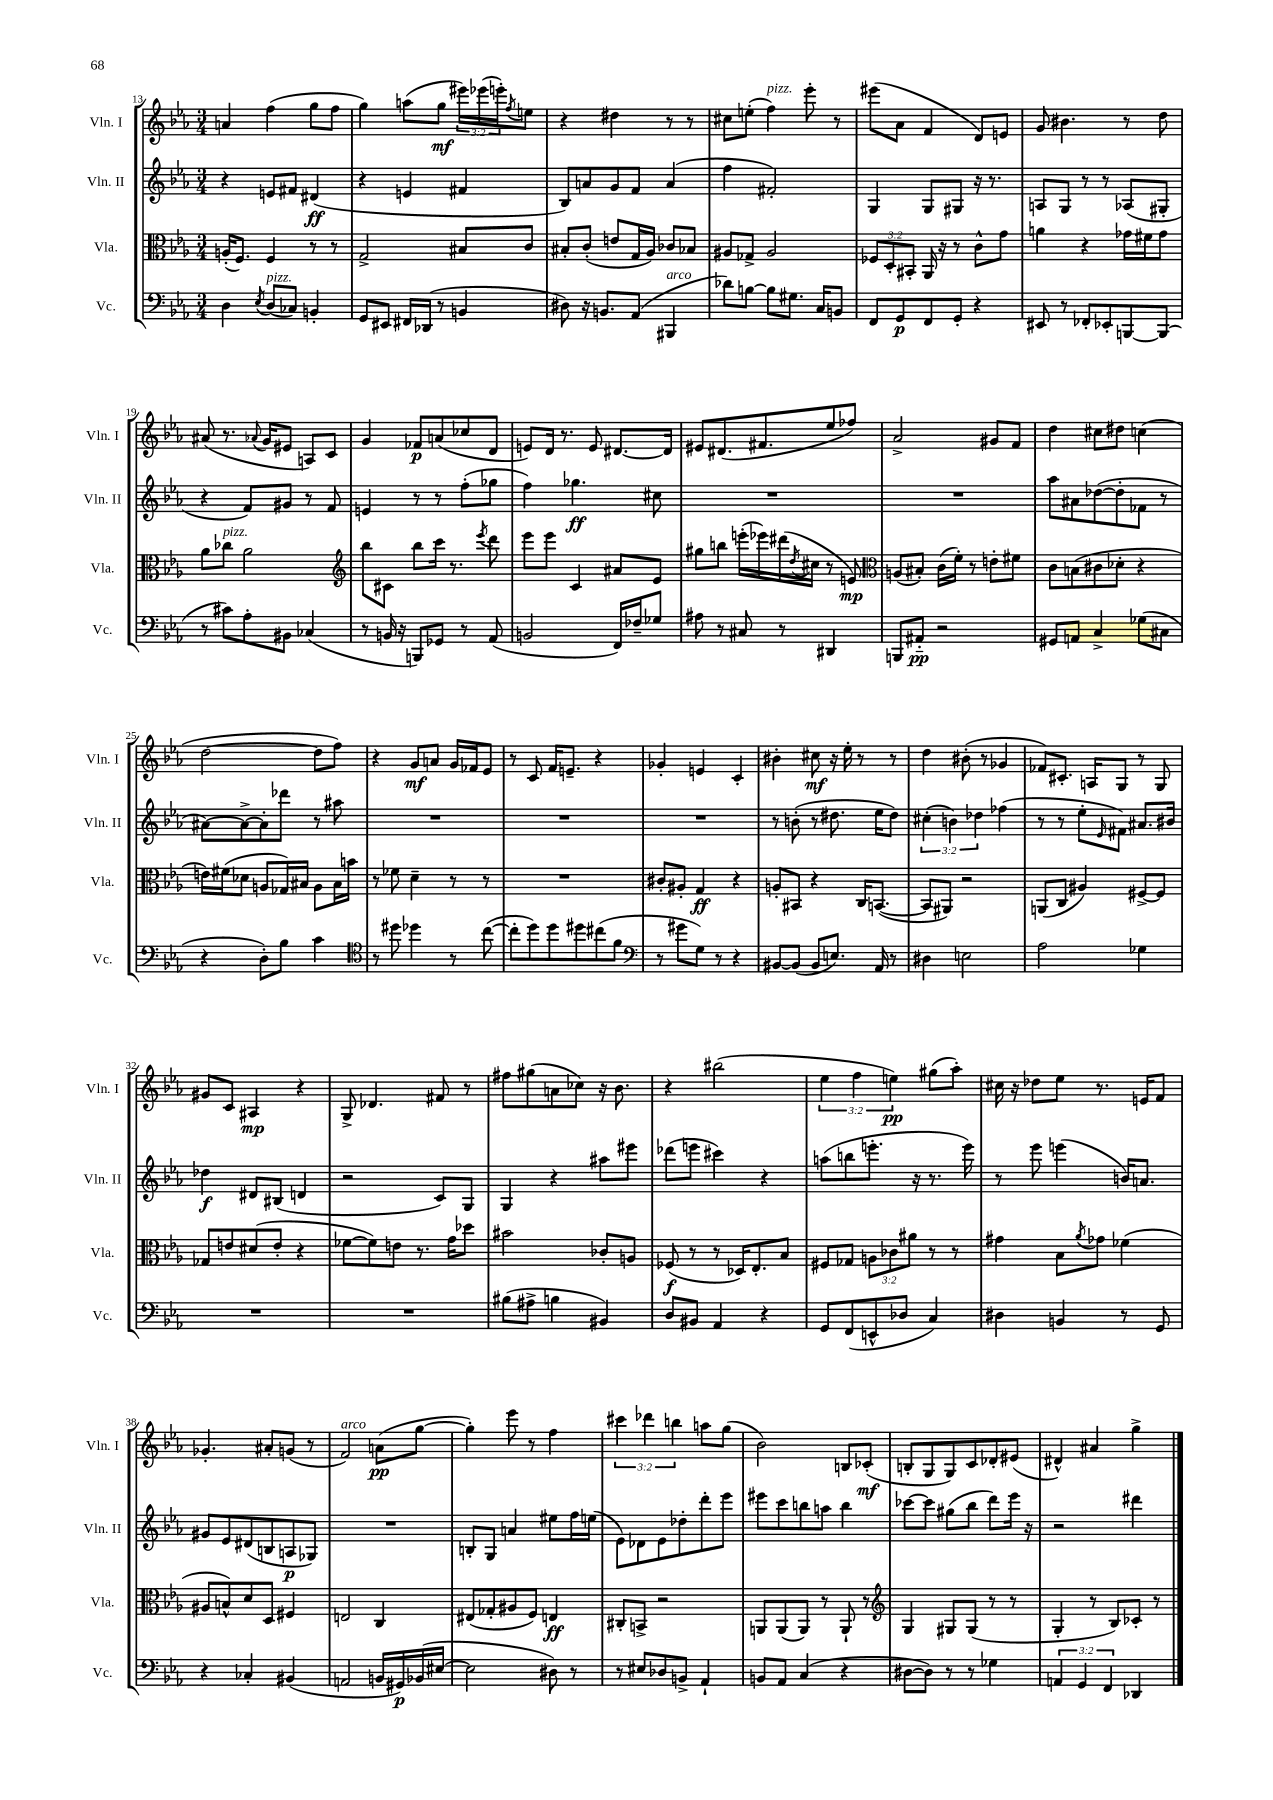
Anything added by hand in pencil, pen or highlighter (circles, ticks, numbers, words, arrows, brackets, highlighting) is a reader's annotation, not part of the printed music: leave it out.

**kern	**dynam	**kern	**dynam	**kern	**dynam	**kern	**dynam
*part4	*part4	*part3	*part3	*part2	*part2	*part1	*part1
*staff4	*staff4	*staff3	*staff3	*staff2	*staff2	*staff1	*staff1
*I"Vc.	*	*I"Vla.	*	*I"Vln. II	*	*I"Vln. I	*
*I'Vc.	*	*I'Vla.	*	*I'Vln. II	*	*I'Vln. I	*
*clefF4	*	*clefC3	*	*clefG2	*	*clefG2	*
*k[b-e-a-]	*	*k[b-e-a-]	*	*k[b-e-a-]	*	*k[b-e-a-]	*
*M3/4	*	*M3/4	*	*M3/4	*	*M3/4	*
=13	=13	=13	=13	=13	=13	=13	=13
4D\	.	(16An'/KL	.	4r	.	4an/	.
.	.	8.F/J)	.	.	.	.	.
8qE-/	.	.	.	.	.	.	.
!LO:TX:a:i:t=pizz.	!	!	!	!	!	!	!
(8D/L	.	4F/	.	8en/L	.	(4ff\	.
8C-X/J)	.	.	.	8f#X/J	.	.	.
4BBn'/	.	8r	.	(4d#X/	ff	8gg\L	.
.	.	8r	.	.	.	8ff\J	.
=14	=14	=14	=14	=14	=14	=14	=14
8GG/L	.	2G^/	.	4r	.	4gg\)	.
8EE#X/J	.	.	.	.	.	.	.
16FF#X/LL	.	.	.	4en/	.	(8aan\L	.
(16DD-X/JJ	.	.	.	.	.	.	.
8r	.	.	.	.	.	8gg\J	mf
4BBn/	.	8B#X/L	.	4f#X/	.	24eee#X\LL)	.
.	.	.	.	.	.	(24eee-X\	.
.	.	.	.	.	.	24eeen'\J)	.
.	.	.	.	.	.	8qff/	.
.	.	8c/J	.	.	.	8een\J	.
=15	=15	=15	=15	=15	=15	=15	=15
8D#X\)	.	8B#X'/L	.	8B-/L)	.	4r	.
16r	.	(8c'/J	.	8an/	.	.	.
8.BBn/L	.	.	.	.	.	.	.
.	.	8en/L	.	8g/	.	4dd#X\	.
(8AA-/J	.	16G/L	.	8f/J	.	.	.
.	.	16A-/JJ)	.	.	.	.	.
!LO:TX:a:i:t=arco	!	!	!	!	!	!	!
4BBB#X/	.	8c-X/L	.	(4a/	.	8r	.
.	.	8B-X/J	.	.	.	8r	.
=16	=16	=16	=16	=16	=16	=16	=16
8d-X\L)	.	8A#X/L	.	4ff\	.	8cc#X\L	.
[8Bn\J	.	8G-X^/J	.	.	.	(8een'\J	.
!	!	!	!	!	!	!LO:TX:a:i:t=pizz.	!
8B\L]	.	2A#/	.	2f#X'/)	.	4ff\)	.
8.G#X\J	.	.	.	.	.	.	.
.	.	.	.	.	.	8eee-'\	.
16C/KL	.	.	.	.	.	.	.
8BBn/J	.	.	.	.	.	8r	.
=17	=17	=17	=17	=17	=17	=17	=17
8FF/L	.	12F-X/L	.	4G/	.	(8eee#X\L	.
.	.	12D'/	.	.	.	.	.
8GG/	p	.	.	.	.	8a-\J	.
.	.	12BB#X'/J	.	.	.	.	.
8FF/	.	16AA-/	.	8G/L	.	4f/	.
.	.	16r	.	.	.	.	.
8GG'/J	.	8r	.	8G#X/J	.	.	.
4r	.	8c^^\L	.	16r	.	8d/L)	.
.	.	.	.	8.r	.	.	.
.	.	8g\J	.	.	.	8en/J	.
=18	=18	=18	=18	=18	=18	=18	=18
8EE#X/	.	4an\	.	8An/L	.	8g/	.
8r	.	.	.	8G/J	.	4.b#X\	.
8FF-X'/L	.	4r	.	8r	.	.	.
8EE-X'/	.	.	.	8r	.	.	.
[8BBBn/	.	16g-X\LL	.	(8A-X/L	.	8r	.
.	.	16f#X\J	.	.	.	.	.
(8BBB/J]	.	8g-\J	.	8G#X'/J	.	8dd\	.
!!LO:LB:g=z
=19	=19	=19	=19	=19	=19	=19	=19
8r	.	8a-\L	.	4r	.	(8a#X/	.
!	!	!LO:TX:a:i:t=pizz.	!	!	!	!	!
8c#X\L)	.	8cc-X\J	.	.	.	8.r	.
8A-'\	.	2a-\	.	8f/L)	.	.	.
.	.	.	.	.	.	8qqa-X/	.
.	.	.	.	.	.	16g/KL	.
8BB#X\J	.	.	.	8g#X/J	.	8e#X/J	.
(4C-X/	.	.	.	8r	.	8An/L)	.
.	.	.	.	8f/	.	8c/J	.
=20	=20	=20	=20	=20	=20	=20	=20
*	*	*clefG2	*	*	*	*	*
8r	.	8bb-\L	.	4en/	.	4g/	.
16BBn/	.	8c#X\J	.	.	.	.	.
16r	.	.	.	.	.	.	.
8BBBn/L)	.	8bb-\L	.	8r	.	8f-X/L	p
8GG-X/J	.	16ccc\Jk	.	8r	.	(8an/	.
.	.	8.r	.	.	.	.	.
8r	.	.	.	(8ff'\L	.	8cc-X/	.
.	.	8qeee-/	.	.	.	.	.
(8AA-/	.	8ddd\	.	8gg-X\J	.	8d/J	.
=21	=21	=21	=21	=21	=21	=21	=21
2BBn/	.	8eee-\L	.	4ff\)	.	8en/L)	.
.	.	8eee-\J	.	.	.	16d/Jk	.
.	.	.	.	.	.	8.r	.
.	.	4c/	.	4.gg-X\	ff	.	.
.	.	.	.	.	.	8e/	.
16FF/LL)	.	8a#X/L	.	.	.	[8.d#X/L	.
16F-X~/J	.	.	.	.	.	.	.
8G-X/J	.	8e-/J	.	8cc#X\	.	.	.
.	.	.	.	.	.	16d#/Jk]	.
=22	=22	=22	=22	=22	=22	=22	=22
8A#X\	.	8gg#X\L	.	2.r	.	8e#X/L	.
8r	.	8bbn\J	.	.	.	(8.d#X/	.
8C#X/	.	(16eeen'\LL	.	.	.	.	.
.	.	16eee-X\)	.	.	.	8.f#X/	.
8r	.	(16ddd#X\	.	.	.	.	.
.	.	8qdd/	.	.	.	.	.
.	.	16cc#X\JJ	.	.	.	.	.
4DD#X/	.	8r	.	.	.	8ee-/	.
.	.	8en/)	mp	.	.	8ff-X/J)	.
=23	=23	=23	=23	=23	=23	=23	=23
*	*	*clefC3	*	*	*	*	*
8BBBn/L	.	(8An/L	.	2.r	.	2a-^/	.
8AA#X/J	pp	8B#X'/J)	.	.	.	.	.
2r	.	(16c\LL	.	.	.	.	.
.	.	16f'\JJ)	.	.	.	.	.
.	.	8r	.	.	.	.	.
.	.	8en'\L	.	.	.	8g#X/L	.
.	.	8f#X\J	.	.	.	8f/J	.
=24	=24	=24	=24	=24	=24	=24	=24
8GG#X/L	.	8c\L	.	8aa-\L	.	4dd\	.
8AAn/J	.	(8Bn\	.	8a#X\	.	.	.
4C^/	.	8c#X\	.	([8dd-X\	.	8cc#X\L	.
.	.	8d-X'\J	.	8dd-'\]	.	8dd#X\J	.
(8G-X\L	.	4r	.	8f-X\J	.	(4ccn\	.
8C#X\J	.	.	.	8r	.	.	.
!!LO:LB:g=z
=25	=25	=25	=25	=25	=25	=25	=25
4r	.	16en\LL)	.	[8a#X\L)	.	[2dd\	.
.	.	(16f#X\J	.	.	.	.	.
.	.	8d-X\J	.	8a#^\_	.	.	.
8D'\L)	.	8An/L	.	8a#'\]	.	.	.
8B-\J	.	16G-X/L)	.	8ddd-X\J	.	.	.
.	.	16B#X/JJ	.	.	.	.	.
4c\	.	8A\L	.	8r	.	8dd\L]	.
.	.	16B#\L	.	8aa#X\	.	8ff\J)	.
.	.	16bn\JJ	.	.	.	.	.
=26	=26	=26	=26	=26	=26	=26	=26
*clefC4	*	*	*	*	*	*	*
8r	.	8r	.	2.r	.	4r	.
8dd#X\	.	8f-X\	.	.	.	.	.
4dd-X\	.	4d~\	.	.	.	8g/L	mf
.	.	.	.	.	.	8an/J	.
8r	.	8r	.	.	.	16g/LL	.
.	.	.	.	.	.	16f-X/J	.
([8cc\	.	8r	.	.	.	8e-/J	.
=27	=27	=27	=27	=27	=27	=27	=27
8cc'\L]	.	2.r	.	2.r	.	8r	.
8dd\)	.	.	.	.	.	8c/	.
8dd\	.	.	.	.	.	16f/KL	.
.	.	.	.	.	.	8.en~/J	.
8dd#X\	.	.	.	.	.	.	.
(8cc#X\	.	.	.	.	.	4r	.
8f\J	.	.	.	.	.	.	.
=28	=28	=28	=28	=28	=28	=28	=28
*clefF4	*	*	*	*	*	*	*
8r	.	8c#X'/L	.	2.r	.	4g-X'/	.
8g#X\L	.	8A#X'/J	.	.	.	.	.
8G\J)	.	4G/	ff	.	.	4en/	.
8r	.	.	.	.	.	.	.
4r	.	4r	.	.	.	4c'/	.
=29	=29	=29	=29	=29	=29	=29	=29
[8BB#X/L	.	8An'/L	.	8r	.	4b#X'\	.
(8BB#/J]	.	8BB#X/J	.	(8bn'\	.	.	.
8BB#/L	.	4r	.	8r	.	8cc#X\	mf
8.En/J)	.	.	.	8.dd#X\	.	16r	.
.	.	.	.	.	.	16ee-'\	.
.	.	16C/KL	.	.	.	8r	.
16AA-/	.	([8.BBn/J	.	16ee-\KL	.	.	.
8r	.	.	.	8dd#\J)	.	8r	.
=30	=30	=30	=30	=30	=30	=30	=30
4D#X\	.	8BB/L]	.	(6cc#X'\	.	4dd\	.
.	.	8AA#X/J)	.	.	.	.	.
.	.	.	.	6bn\)	.	.	.
2En\	.	2r	.	.	.	(8b#X'\	.
.	.	.	.	6dd-X\	.	.	.
.	.	.	.	.	.	8r	.
.	.	.	.	(4ff-X\	.	4g-X/	.
=31	=31	=31	=31	=31	=31	=31	=31
2A-\	.	(8AAn/L	.	8r	.	8f-X/L)	.
.	.	8C/J	.	8r	.	8.c#X'/J	.
.	.	4A#X/)	.	8ee-'\L	.	.	.
.	.	.	.	.	.	16An/KL	.
.	.	.	.	16qqe-/	.	.	.
.	.	.	.	8f#X\J)	.	8G/J	.
4G-X\	.	[8F#X^/L	.	8.a#X/L	.	8r	.
.	.	8F#/J]	.	.	.	8G/	.
.	.	.	.	16b#X/Jk	.	.	.
!!LO:LB:g=z
=32	=32	=32	=32	=32	=32	=32	=32
2.r	.	8G-X/L	.	4dd-X\	f	8g#X/L	.
.	.	8en/	.	.	.	8c/J	.
.	.	(8d#X/	.	8d#X/L	.	4A#X/	mp
.	.	8e'/J	.	(8B#X/J	.	.	.
.	.	4r	.	4dn/	.	4r	.
=33	=33	=33	=33	=33	=33	=33	=33
2.r	.	[8f-X\L	.	2r	.	8G^/	.
.	.	8f-\])	.	.	.	4.d-X/	.
.	.	8en\J	.	.	.	.	.
.	.	8.r	.	.	.	.	.
.	.	.	.	8c/L)	.	8f#X/	.
.	.	16g\KL	.	.	.	.	.
.	.	8dd-X\J	.	8G/J	.	8r	.
=34	=34	=34	=34	=34	=34	=34	=34
(8B#X\L	.	2b#X\	.	4G/	.	8ff#X\L	.
8A#X^\J	.	.	.	.	.	(8gg#X\	.
4Bn\	.	.	.	4r	.	8an\	.
.	.	.	.	.	.	8cc-X\J)	.
4BB#X/)	.	8c-X'/L	.	8aa#X\L	.	16r	.
.	.	.	.	.	.	8.b-\	.
.	.	8An/J	.	8eee#X\J	.	.	.
=35	=35	=35	=35	=35	=35	=35	=35
8D/L	.	(8F-X/	f	(8ddd-X\L	.	4r	.
8BB#X/J	.	8r	.	8eeen\J	.	.	.
4AA-/	.	8r	.	4ccc#X\)	.	(2bb#X\	.
.	.	16D-X/KL)	.	.	.	.	.
.	.	8.E-'/	.	.	.	.	.
4r	.	.	.	4r	.	.	.
.	.	8B-/J	.	.	.	.	.
=36	=36	=36	=36	=36	=36	=36	=36
8GG/L	.	8F#X/L	.	(8aan\L	.	6ee-\	.
(8FF/	.	8G-X/J	.	8bbn\	.	.	.
.	.	.	.	.	.	6ff\	.
8EEn^^/	.	12An\L	.	8.eeen'\J	.	.	.
.	.	12c-X\	.	.	.	6een\)	pp
8D-X/J	.	.	.	.	.	.	.
.	.	12a#X\J	.	.	.	.	.
.	.	.	.	16r	.	.	.
4C/)	.	8r	.	8.r	.	(8gg#X\L	.
.	.	8r	.	.	.	8aa-'\J)	.
.	.	.	.	16eee\)	.	.	.
=37	=37	=37	=37	=37	=37	=37	=37
4D#X\	.	4g#X\	.	8r	.	16cc#X\	.
.	.	.	.	.	.	16r	.
.	.	.	.	8eee-\	.	8dd-X\L	.
4BBn/	.	8B-\L	.	(4eeen\	.	8ee-\J	.
.	.	8qa-/	.	.	.	.	.
.	.	8g-X\J	.	.	.	8.r	.
8r	.	(4f-X\	.	16bn/KL)	.	.	.
.	.	.	.	8.an/J	.	16en/KL	.
8GG/	.	.	.	.	.	8f/J	.
!!LO:LB:g=z
=38	=38	=38	=38	=38	=38	=38	=38
4r	.	8A#X/L	.	8g#X/L	.	4.g-X'/	.
.	.	8Bn^^/)	.	8e-/	.	.	.
4C-X'/	.	8d/	.	(8d#X/	.	.	.
.	.	8D/J	.	8Bn/	.	8a#X'/L	.
(4BB#X/	.	4F#X/	.	8An/	p	(8gn/J	.
.	.	.	.	8G-X/J)	.	8r	.
=39	=39	=39	=39	=39	=39	=39	=39
!	!	!	!	!	!	!LO:TX:a:i:t=arco	!
2AAn/	.	2En/	.	2.r	.	2f/)	.
16BBn/LL	.	4C/	.	.	.	(8an\L	pp
16GG#X/)	p	.	.	.	.	.	.
(16BB-X/	.	.	.	.	.	[8gg\J	.
[16E#X/JJ	.	.	.	.	.	.	.
=40	=40	=40	=40	=40	=40	=40	=40
2E#\]	.	(8E#X/L	.	8Bn'/L	.	4gg'\])	.
.	.	8G-X'/	.	8G/J	.	.	.
.	.	8A#X/	.	4an/	.	8eee-\	.
.	.	8F/J)	.	.	.	8r	.
8D#X\)	.	4En/	ff	8ee#X\L	.	4ff\	.
8r	.	.	.	16ff\L	.	.	.
.	.	.	.	(16een\JJ	.	.	.
=41	=41	=41	=41	=41	=41	=41	=41
8r	.	8C#X'/L	.	8e-\L)	.	6ccc#X\	.
8E#X/L	.	8BBn^/J	.	8d-X\	.	.	.
.	.	.	.	.	.	6ddd-X\	.
8D-X/	.	2r	.	8e-\	.	.	.
.	.	.	.	.	.	6bbn\	.
8BBn^/J	.	.	.	8dd-X'\	.	.	.
4AA-`/	.	.	.	8ddd'\	.	8aan\L	.
.	.	.	.	8eee-\J	.	(8gg\J	.
=42	=42	=42	=42	=42	=42	=42	=42
8BBn/L	.	8AAn/L	.	8eee#X\L	.	2b-\)	.
8AA-/J	.	(8AA/	.	8ccc\	.	.	.
(4C/	.	8AA/J)	.	8bbn\	.	.	.
.	.	8r	.	8aan\J	.	.	.
4r	.	8AA`/	.	4bb\	.	8Bn/L	.
.	.	8r	.	.	.	(8c-X'/J	mf
=43	=43	=43	=43	=43	=43	=43	=43
*	*	*clefG2	*	*	*	*	*
[8D#X\L	.	4G/	.	[8ccc-X\L	.	8Bn'/L	.
8D#\J])	.	.	.	8ccc-\J]	.	8G/	.
8r	.	8G#X/L	.	(8gg#X\L	.	8G/)	.
8r	.	(8G#/J	.	8bb-\J	.	8c/	.
4G-X\	.	8r	.	8ddd\L)	.	8d-X'/	.
.	.	8r	.	16eee-\Jk	.	(8e#X/J	.
.	.	.	.	16r	.	.	.
=44	=44	=44	=44	=44	=44	=44	=44
6AAn/	.	4G'/	.	2r	.	4d#X^^/)	.
6GG/	.	.	.	.	.	.	.
.	.	8r	.	.	.	4a#X/	.
6FF/	.	.	.	.	.	.	.
.	.	8B-/L)	.	.	.	.	.
4DD-X/	.	8c-X'/J	.	4ddd#X\	.	4gg^\	.
.	.	8r	.	.	.	.	.
==	==	==	==	==	==	==	==
*-	*-	*-	*-	*-	*-	*-	*-
